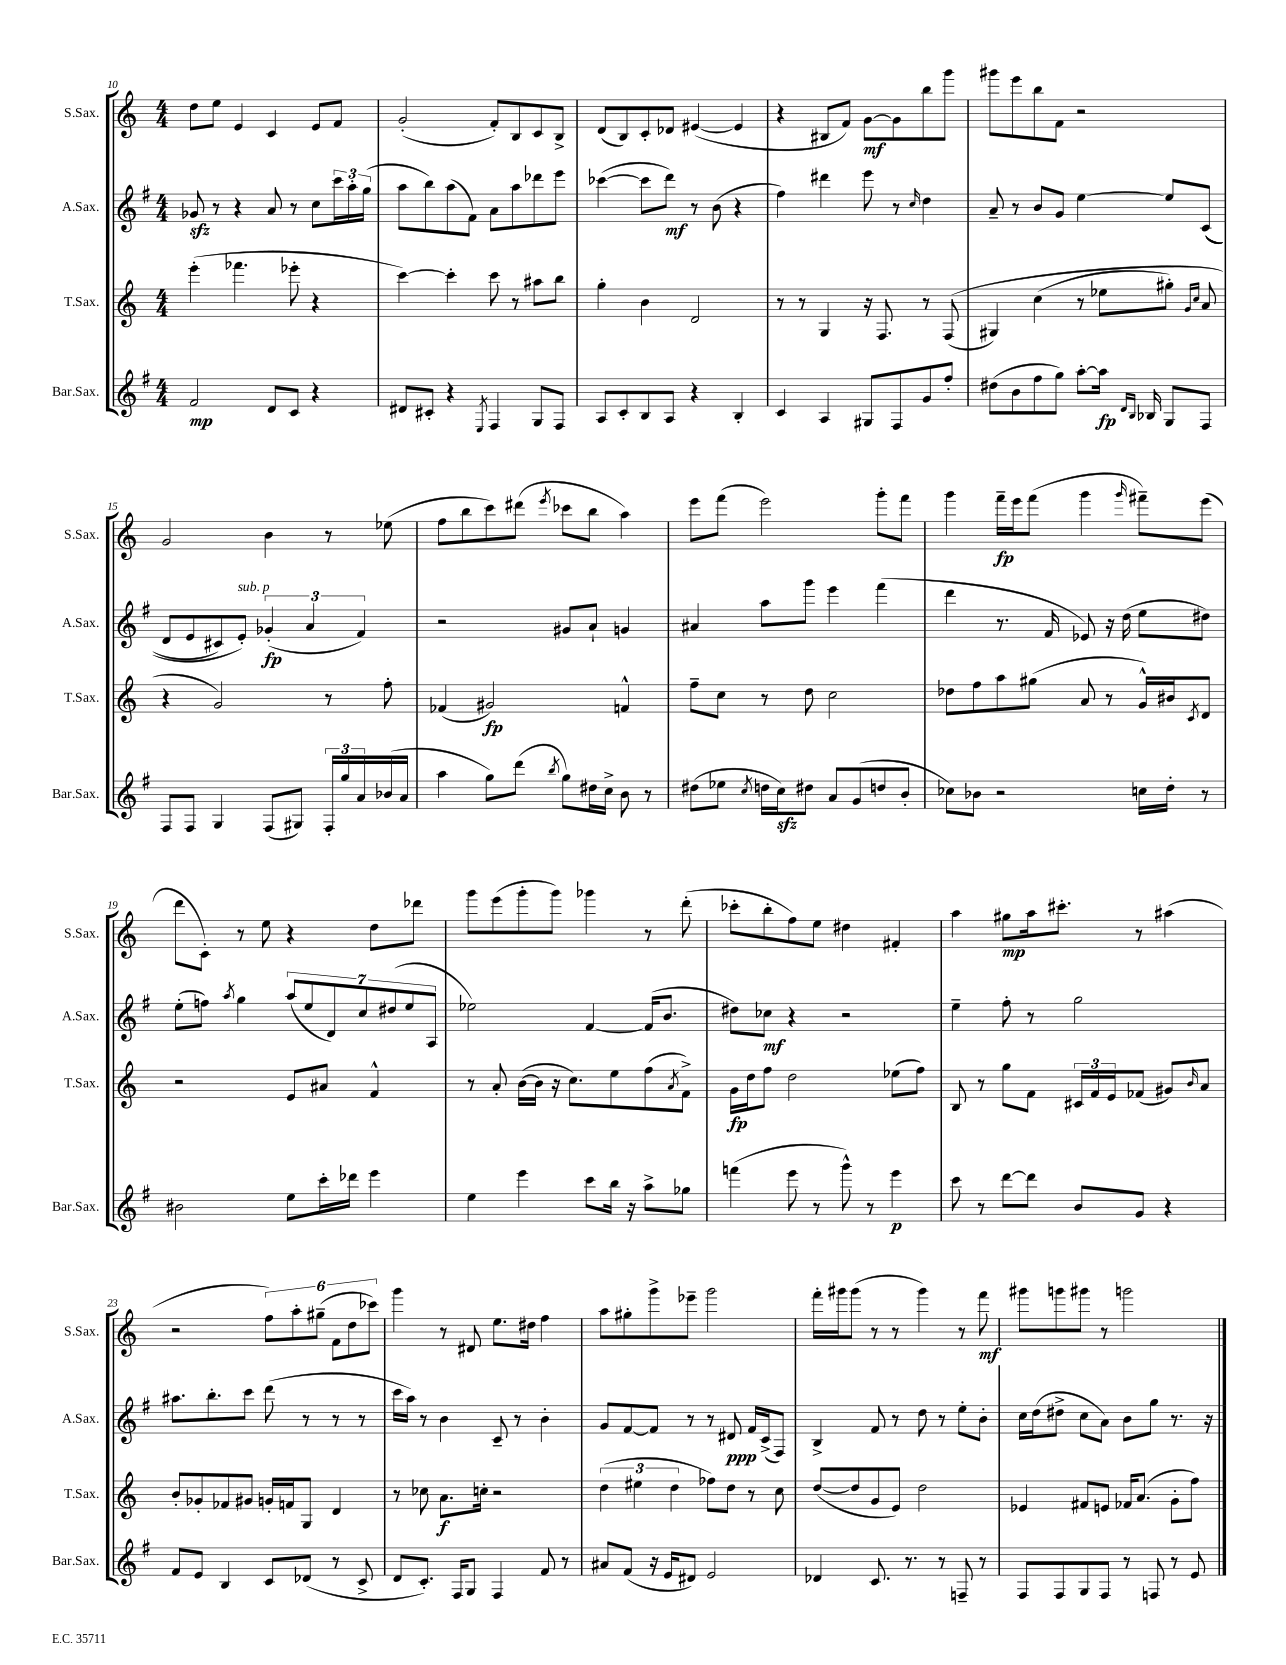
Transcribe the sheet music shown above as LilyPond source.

<<
\new StaffGroup <<
\new Staff = "s0" \with { instrumentName = "S.Sax." shortInstrumentName = "S.Sax." } {
    \clef treble \key c \major \numericTimeSignature \time 4/4
    d''8 e''8 e'4 c'4 e'8 f'8 |
    g'2-.( f'8-.) b8 c'8 b8-> |
    d'8( b8) c'8-. des'8 eis'4~( eis'4 |
    r4 bis8 f'8) g'8~\mf g'8 b''8 g'''8 |
    gis'''8 e'''8 b''8 f'8 r2 |
    g'2 b'4 r8 ees''8( |
    f''8 b''8 c'''8) dis'''8( \acciaccatura { e'''8 } ces'''8 b''8 a''4) |
    e'''8 f'''8( e'''2) g'''8-. f'''8 |
    g'''4 f'''16--\fp e'''16 f'''8( g'''4 \grace { g'''16 } fis'''8--) e'''8( |
    d'''8 c'8-.) r8 e''8 r4 d''8 des'''8 |
    g'''8 e'''8( g'''8-. g'''8) ges'''4 r8 d'''8-.( |
    ces'''8-. b''8-. f''8) e''8 dis''4 fis'4-. |
    a''4 gis''8\mp a''16 cis'''8.-. r8 ais''4( |
    r2 \tuplet 6/4 { f''8) a''8-. gis''8--( f'8 d''8 ces'''8) } |
    g'''4 r8 dis'8 e''8. dis''16 f''4 |
    a''8 gis''8-. g'''8-> ees'''8-- g'''2 |
    f'''16-. gis'''16 gis'''8( r8 r8 gis'''4) r8 f'''8\mf |
    gis'''8 g'''8 gis'''8 r8 g'''2 \bar "|." |
}
\new Staff = "s1" \with { instrumentName = "A.Sax." shortInstrumentName = "A.Sax." } {
    \clef treble \key g \major \numericTimeSignature \time 4/4
    ges'8\sfz r8 r4 a'8 r8 c''8 \tuplet 3/2 { c'''16 a''16-. g''16( } |
    a''8 b''8) a''8( fis'8) a'8 a''8 des'''8 e'''8 |
    ces'''4~( ces'''8 d'''8\mf) r8 b'8( r4 |
    fis''4) dis'''4 e'''8 r8 \grace { c''16 } d''4 |
    a'8-- r8 b'8 g'8 e''4~ e''8 c'8(\( |
    d'8 e'8 cis'8) e'8-.^\markup { \italic "sub. p" }\) \tuplet 3/2 { ges'4-.\fp( a'4 fis'4) } |
    r2 gis'8 a'8-! g'4 |
    ais'4 a''8 g'''8 e'''4 fis'''4( |
    d'''4 r8. fis'16 ees'8) r16 d''16( e''8 dis''8) |
    e''8-.( f''8) \acciaccatura { a''8 } g''4 \tuplet 7/4 { a''8( e''8 d'8) c''8 dis''8( e''8 a8 } |
    ees''2) fis'4~ fis'16( b'8. |
    dis''8) ces''8\mf r4 r2 |
    e''4-- fis''8-. r8 g''2 |
    ais''8. b''8.-. c'''8 d'''8( r8 r8 r8 |
    c'''16 a''16) r8 b'4 c'8-- r8 b'4-. |
    g'8 fis'8~ fis'8 r8 r8 dis'8\ppp fis'16 c'16->( fis8) |
    b4-> fis'8 r8 d''8 r8 e''8-. b'8-. |
    c''16 d''16( dis''8-> c''8 a'8) b'8 g''8 r8. r16 \bar "|." |
}
\new Staff = "s2" \with { instrumentName = "T.Sax." shortInstrumentName = "T.Sax." } {
    \clef treble \key c \major \numericTimeSignature \time 4/4
    e'''4-.( fes'''4. ees'''8-. r4 |
    c'''4~) c'''4-. c'''8 r8 ais''8 b''8 |
    g''4-. b'4 d'2 |
    r8 r8 g4 r16 f8. r8 f8(\( |
    gis4) c''4( r8 ees''8 gis''8-.) \grace { g'16 c''16 } a'8 |
    r4 g'2\) r8 f''8-. |
    fes'4( gis'2\fp) f'4-^ |
    f''8-- c''8 r8 d''8 c''2 |
    des''8 f''8 a''8 gis''8( a'8 r8 g'16-^) bis'16 \acciaccatura { c'8 } d'8 |
    r2 e'8 ais'8 f'4-^ |
    r8 a'8-. b'16~( b'16 r16 c''8.) e''8 f''8( \acciaccatura { a'8 } f'8->) |
    g'16\fp d''16 f''8 d''2 ees''8( f''8) |
    b8 r8 g''8 f'8 \tuplet 3/2 { cis'16 f'16 e'16 } fes'8( gis'8) \grace { b'16 } a'8 |
    b'8-. ges'8-. fes'8 gis'8 g'16-. f'16 g8 d'4 |
    r8 ces''8 a'8.\f c''16-. r2 |
    \tuplet 3/2 { d''4( eis''4 d''4 } fes''8) d''8 r8 c''8 |
    d''8~( d''8 g'8 e'8) d''2 |
    ees'4 fis'8 e'8 fes'16 a'8.( g'8-. f''8) \bar "|." |
}
\new Staff = "s3" \with { instrumentName = "Bar.Sax." shortInstrumentName = "Bar.Sax." } {
    \clef treble \key g \major \numericTimeSignature \time 4/4
    fis'2\mp d'8 c'8 r4 |
    dis'8 cis'8-. r4 \acciaccatura { e8 } fis4 g8 fis8 |
    a8 c'8-. b8 a8 r4 b4-. |
    c'4 a4 gis8 fis8 g'8 fis''8-. |
    dis''8( b'8 fis''8 g''8) a''8~-. a''16\fp \grace { d'16 b16 } bes16 g8 fis8 |
    fis8 fis8 g4 fis8( gis8) \tuplet 3/2 { fis16-. g''16 a'16 } bes'16( a'16 |
    a''4 g''8) d'''8( \acciaccatura { b''8 } g''8) dis''16 c''16-> b'8 r8 |
    dis''8( ees''8 \acciaccatura { c''8 } d''16 c''16\sfz) dis''8 a'8 g'8( d''8 b'8-. |
    ces''8) bes'8 r2 c''16 d''16-. r8 |
    bis'2 e''8 c'''16-. des'''16 e'''4 |
    e''4 e'''4 c'''8 b''16 r16 a''8-> ges''8 |
    f'''4( e'''8 r8 g'''8-^) r8 e'''4\p |
    c'''8 r8 d'''8~ d'''8 b'8 g'8 r4 |
    fis'8 e'8 b4 c'8 des'8( r8 c'8-> |
    d'8 c'8.-.) fis16 g8 fis4 fis'8 r8 |
    ais'8 fis'8( r16 e'16 dis'8) e'2 |
    des'4 c'8. r8. r8 f8-- r8 |
    fis8 fis8 g8 fis8 r8 f8 r8 e'8 \bar "|." |
}
>>
>>
\layout { \context { \Score currentBarNumber = #10 } }
